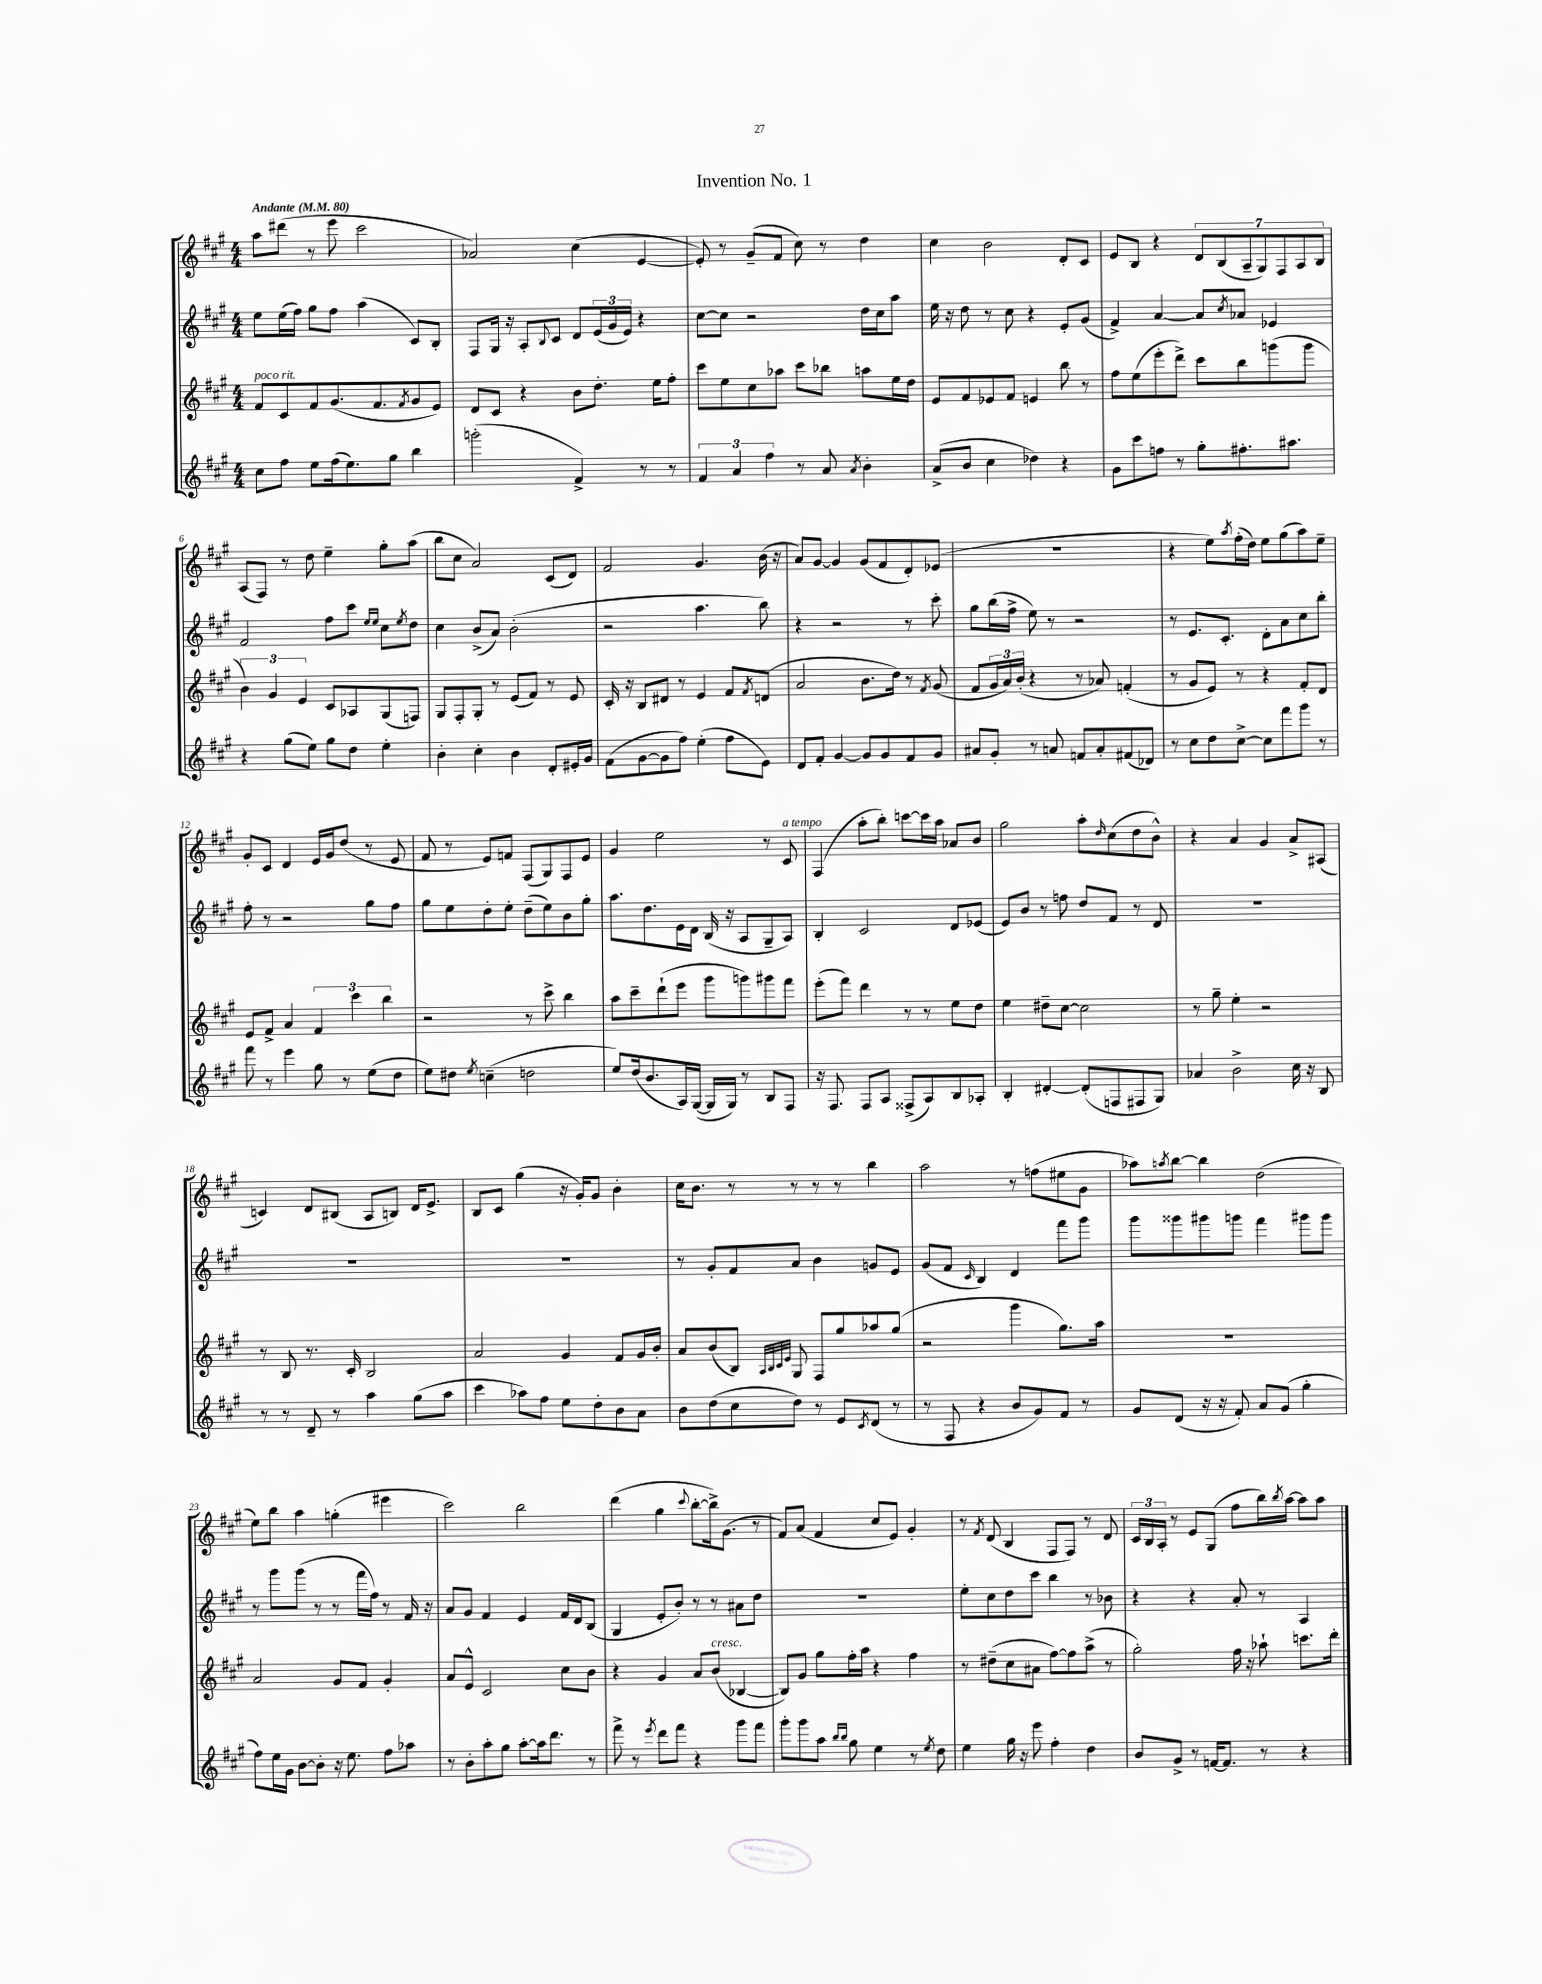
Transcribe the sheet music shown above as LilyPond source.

\header { title = "Invention No. 1" }
<<
\new StaffGroup <<
\new Staff = "s0" {
    \clef treble \key a \major \numericTimeSignature \time 4/4 \tempo "Andante" 4 = 80
    a''8 dis'''8( r8 e'''8 cis'''2 |
    aes'2) cis''4( e'4~ |
    e'8-.) r8 gis'8--( fis'8 cis''8) r8 d''4 |
    cis''4 b'2 d'8-. cis'8 |
    e'8 b8 r4 \tuplet 7/4 { d'8 b8( a8-- gis8) fis8 a8 b8 } |
    a8( fis8) r8 d''8 e''4-- gis''8-. a''8( |
    b''8 cis''8 a'2) cis'8( d'8) |
    fis'2 gis'4. b'16( r16 |
    a'8) gis'8~ gis'4 gis'8( fis'8 d'8-.) ees'8( |
    R1 |
    r4 e''8) \acciaccatura { a''8 } fis''16-.( d''16) e''8 gis''8( a''8) e''8-- |
    gis'8-. cis'8 d'4 e'16 gis'16 d''8( r8 e'8 |
    fis'8 r8 e'8) f'8 fis8( gis8) fis8 e'8 |
    gis'4 e''2 r8 cis'8^\markup { \italic "a tempo" } |
    fis4( a''8-. b''8-.) c'''8~ c'''16 a''16 aes'8 b'8 |
    gis''2 a''8-. \grace { d''16 } cis''8( d''8 b'8-^) |
    r4 a'4 gis'4 a'8-> ais8( |
    c'4) d'8 bis8( a8 b8) d'16 e'8.-> |
    b8 cis'8 gis''4( r16 gis'16-.) gis'8 b'4-. |
    cis''16 b'8. r8 r8 r8 r8 b''4 |
    a''2 r8 f''8( eis''8 gis'8 |
    aes''8) \acciaccatura { a''8 } b''8~ b''4 d''2( |
    e''8) b''8 a''4 g''4-.( eis'''4 |
    cis'''2) b''2 |
    d'''4( gis''4 \appoggiatura { cis'''8 } b''8~-. b''16->) gis'8.( r8 |
    fis'8) a'8( fis'4 cis''8 e'8) gis'4-. |
    r8 \acciaccatura { fis'8 } d'8( b4 fis8 fis8) r8 d'8 |
    \tuplet 3/2 { cis'16 b16 a16-. } r8 e'8 gis8( fis''8 b''16) \acciaccatura { b''8 } a''16~ a''8 a''8 \bar "|." |
}
\new Staff = "s1" {
    \clef treble \key a \major \numericTimeSignature \time 4/4
    e''8 e''16( fis''16) gis''8 fis''8 a''4( cis'8) b8-. |
    fis8 gis16 r16 a8-. \appoggiatura { b8 } cis'8 d'8 \tuplet 3/2 { e'16( gis'16 e'16) } r4 |
    cis''8~ cis''8 r2 d''16 cis''16 a''8 |
    e''16 r16 d''8 r8 cis''8 r4 e'8-. gis'8( |
    fis'4->) a'4~ a'8 \acciaccatura { cis''8 } aes'8 ees'4 |
    fis'2 fis''8 cis'''8 \grace { e''16 e''16 } cis''8 \acciaccatura { e''8 } d''8 |
    cis''4 b'8->( a'8) b'2-.( |
    r2 a''4. b''8) |
    r4 r2 r8 cis'''8-. |
    gis''8 b''16( fis''16-> e''8) r8 r2 |
    r8 e'8. cis'8.-. d'8-. a'8 cis''8 b''8-. |
    fis''8-. r8 r2 gis''8 fis''8 |
    gis''8 e''8 d''8-. e''8-. d''8--( e''8) b'8 gis''8-. |
    a''8. d''8. e'16 d'16 b16( r16 a8 gis8-- a8) |
    b4-. cis'2 d'8 ees'8( |
    e'8) b'8 r8 f''8 d''8 fis'8 r8 d'8 |
    R1 |
    R1 |
    R1 |
    r8 gis'8-. fis'8 a'8 b'4 g'8 e'8 |
    gis'8( fis'8 \grace { cis'16 } b4) d'4 fis'''8 gis'''8 |
    gis'''8 gisis'''8 gis'''8 g'''8 fis'''4 gis'''8 gis'''8 |
    r8 gis'''8 gis'''8( r8 r8 fis'''16 fis''16) r8 fis'16 r16 |
    a'8 gis'8 fis'4 e'4 fis'16 d'16 b8( |
    gis4 e'8-. b'8-.) r8 r8 ais'8 d''8 |
    R1 |
    e''8-. cis''8 d''8 cis'''8 b''4 r8 bes'8 |
    r4 r4 a'8-. r8 a4 \bar "|." |
}
\new Staff = "s2" {
    \clef treble \key a \major \numericTimeSignature \time 4/4
    fis'8^\markup { \italic "poco rit." } cis'8 fis'8 gis'8.( fis'8. \acciaccatura { fis'8 } gis'8 e'8) |
    d'8 cis'8 r4 b'8 d''8.-. e''16 fis''8-. |
    cis'''8 e''8 cis''8 aes''8 cis'''8 bes''8 a''8 e''16 d''16 |
    e'8 fis'8 ees'8 fis'8 e'4 b''8 r8 |
    fis''8 e''8( e'''8-. d'''8->) cis'''8 b''8 g'''8( g'''8 |
    \tuplet 3/2 { b'4) gis'4 e'4 } cis'8 aes8 gis8( f8) |
    gis8 fis8-. gis8-. r8 e'8( fis'8) r8 e'8 |
    cis'16-. r16 b8 dis'8 r8 e'4 fis'8 \acciaccatura { fis'8 } d'8( |
    a'2 b'8. d''16) r8 \acciaccatura { fis'8 } gis'8( |
    fis'8 \tuplet 3/2 { gis'16 a'16) b'16-.( } r4 r8 aes'8) f'4-.( |
    r8 gis'8 e'8) r8 r4 fis'8-. d'8 |
    e'8 fis'8-> a'4 \tuplet 3/2 { fis'4 cis'''4 b''4 } |
    r2 r8 cis'''8-> b''4 |
    a''8 cis'''8-- d'''8-!( e'''8 gis'''8 g'''8) gis'''8 fis'''8 |
    e'''8-.( fis'''8) d'''4 r8 r8 e''8 d''8 |
    e''4 dis''8-- cis''8~ cis''2 |
    r8 gis''8-- e''4-. r2 |
    r8 b8 r8. cis'16-. b2 |
    a'2 gis'4 fis'8 gis'16 b'16-. |
    a'8 b'8( b8) \grace { a32 b32 cis'32 e'32 } gis8 fis8 gis''8 aes''8 gis''8( |
    r2 gis'''4 gis''8.) a''16 |
    R1 |
    a'2 gis'8 fis'8 gis'4-. |
    a'8 e'8-^ cis'2 cis''8 b'8 |
    r4 gis'4 a'8 b'8^\markup { \italic "cresc." }( bes4~ |
    bes8) gis'8 gis''8 fis''16-. a''16 r4 fis''4 |
    r8 dis''8--( cis''8 ais'8 fis''8~) fis''8 a''8->( r8 |
    gis''2-.) fis''16 r16 aes''8-! c'''8. d'''16-. \bar "|." |
}
\new Staff = "s3" {
    \clef treble \key a \major \numericTimeSignature \time 4/4
    cis''8 fis''8 e''8 fis''16( e''8.) gis''8 b''4 |
    g'''2-.( fis'4->) r8 r8 |
    \tuplet 3/2 { fis'4 a'4 fis''4 } r8 a'8 \acciaccatura { a'8 } b'4-. |
    a'8->( b'8 cis''4 des''4) r4 |
    gis'8 cis'''8 f''8 r8 gis''8-. fis''8.-. ais''8. |
    r4 gis''8( e''8) gis''8 d''8 e''4-. |
    b'4-. cis''4-. b'4 d'8-. eis'16-. gis'16 |
    fis'8( gis'8~ gis'8 fis''8) e''4-.( fis''8 e'8) |
    d'8 fis'8-. gis'4~ gis'8 gis'8 fis'8 gis'8 |
    ais'8 gis'8-. r8 a'8 f'8 a'8-. fis'8( des'8) |
    r8 cis''8 d''8 cis''8~-> cis''8 fis'''8 gis'''8 r8 |
    fis'''8 r8 e'''4 gis''8 r8 e''8( d''8 |
    e''8) dis''8 \acciaccatura { e''8 } c''4--( d''2 |
    e''8) d''16( b'8. a16) gis16~( gis16 gis16) r8 b8 fis8 |
    r16 fis8. fis8 a8 fisis8->( a8) b8 aes8-. |
    b4-. dis'4~-. dis'8-.( f8 fis8 gis8) |
    aes'4 b'2-> cis''16 r16 b8 |
    r8 r8 d'8-- r8 a''4 gis''8( a''8 |
    cis'''4 aes''8) fis''8 e''8 d''8-. b'8 a'8 |
    b'8 d''8( cis''8 d''8) r8 e'8 \acciaccatura { cis'8 } d'8( r8 |
    r8 fis8 r4 b'8 gis'8) fis'8 r8 |
    gis'8 d'8( r16 r16 fis'8-.) a'8 gis'8( gis''4-. |
    fis''8) e''16 gis'16 b'8~ b'8-. r16 e''8. fis''8 aes''8 |
    r8 b'8-. a''8-. gis''8 a''8~-. a''16 d'''8. r8 |
    fis'''8-> r8 \acciaccatura { e'''8 } d'''8 fis'''8 r4 gis'''8 fis'''8 |
    gis'''8-. gis'''8 a''8 \grace { b''16 b''16 } gis''8 e''4 r8 \acciaccatura { e''8 } d''8 |
    e''4 gis''16 r16 e'''8 fis''4-. d''4 |
    b'8 gis'8-> r8 f'16~ f'8. r8 r4 \bar "|." |
}
>>
>>
